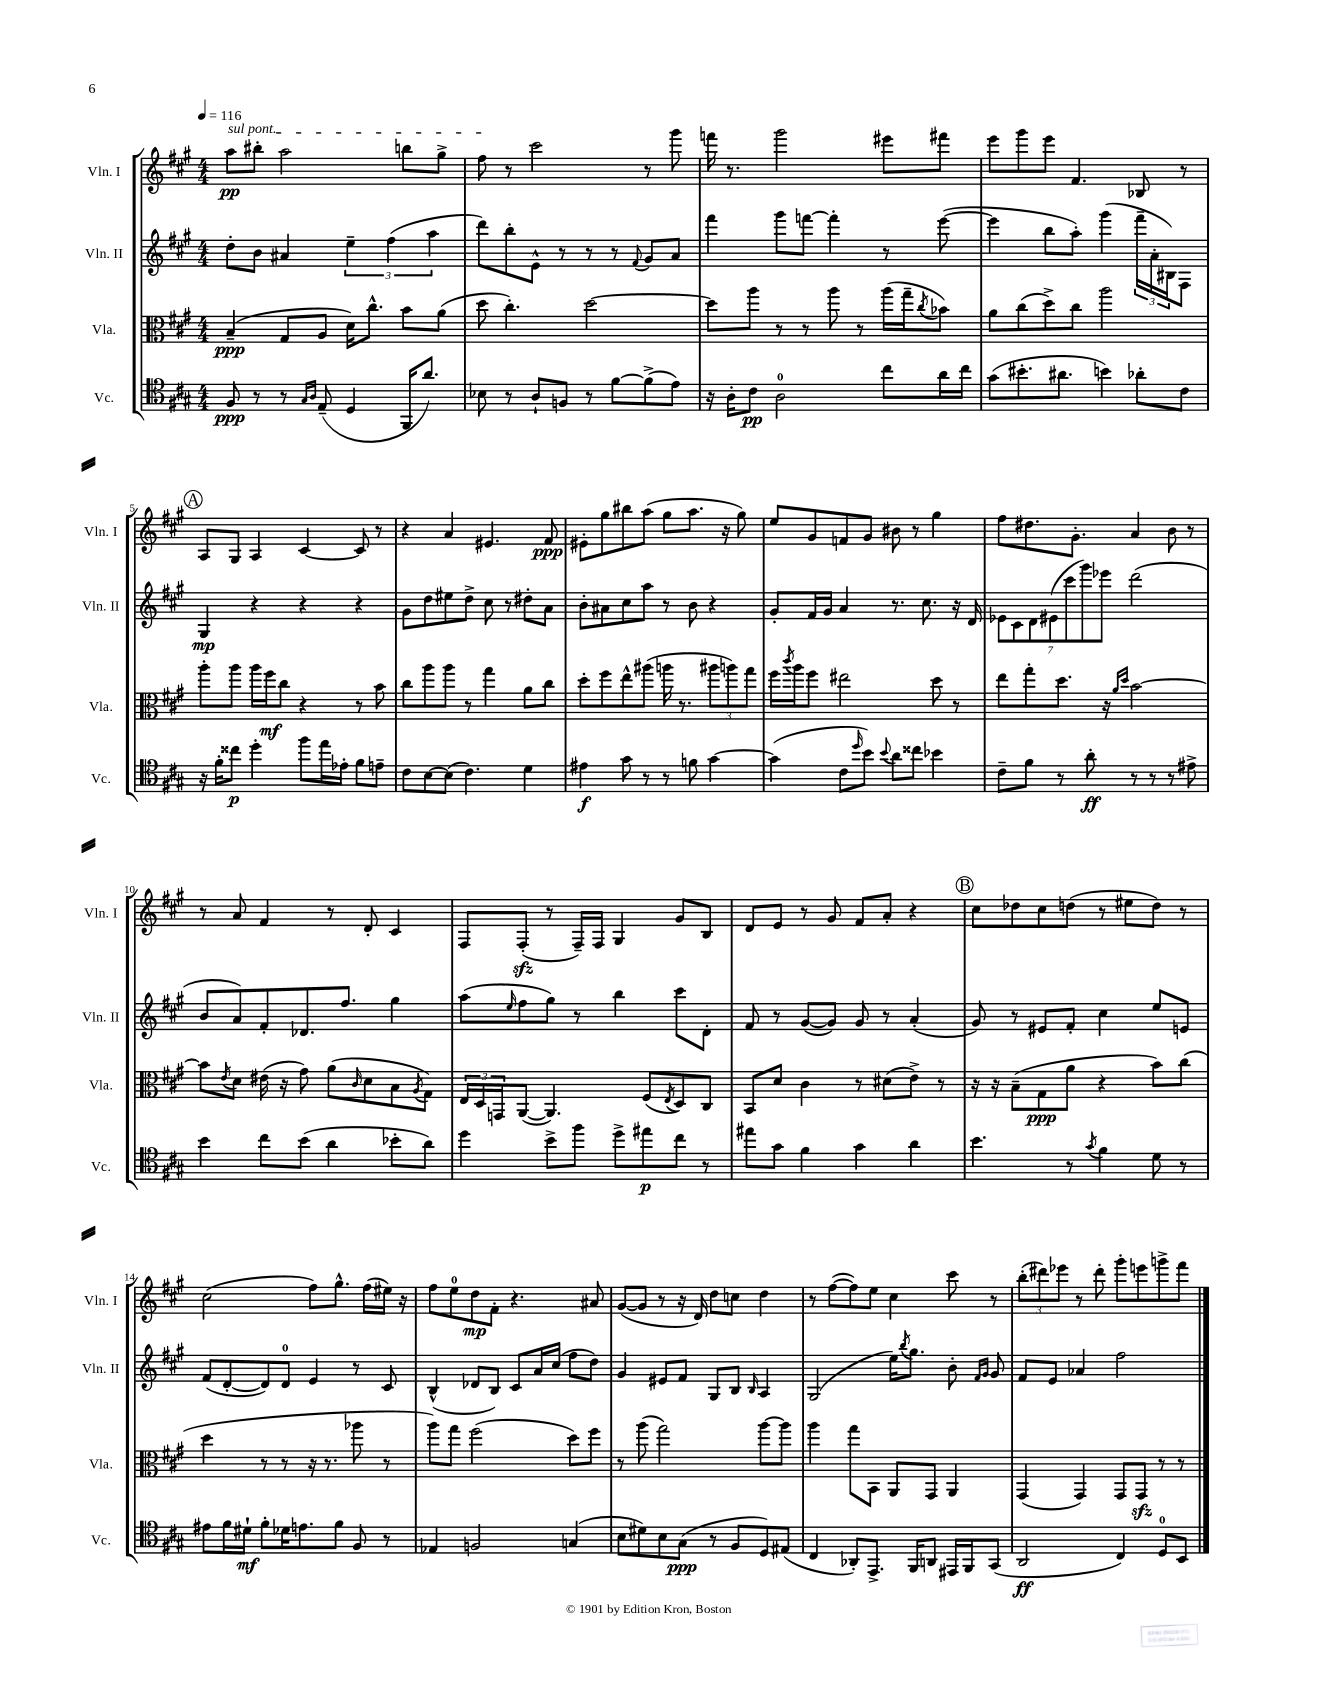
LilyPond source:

<<
\new StaffGroup <<
\new Staff = "s0" \with { instrumentName = "Vln. I" shortInstrumentName = "Vln. I" } {
    \clef treble \key a \major \numericTimeSignature \time 4/4 \tempo 4 = 116
    \once \override TextSpanner.bound-details.left.text = \markup { \italic "sul pont." } a''8\pp\startTextSpan bis''8-. a''2 b''8 gis''8-> |
    fis''8\stopTextSpan r8 cis'''2 r8 gis'''8 |
    f'''16 r8. gis'''2 eis'''8 fis'''8 |
    e'''8 gis'''8 e'''8 fis'4. bes8 r8 |
    \mark \markup { \circle "A" } a8 gis8 a4 cis'4~ cis'8 r8 |
    r4 a'4 eis'4. fis'8\ppp |
    eis'8-. gis''8 bis''8 a''8( gis''8 a''8. r16 gis''8) |
    e''8 gis'8 f'8 gis'8 bis'8 r8 gis''4 |
    fis''8 dis''8. gis'8.-. a'4 b'8 r8 |
    r8 a'8 fis'4 r8 d'8-. cis'4 |
    fis8 fis8-.\sfz( r8 fis16--) fis16 gis4 gis'8 b8 |
    d'8 e'8 r8 gis'8 fis'8 a'8-. r4 |
    \mark \markup { \circle "B" } cis''8 des''8 cis''8 d''8( r8 eis''8 d''8) r8 |
    cis''2( fis''8) gis''8.-^ fis''16( eis''16) r16 |
    fis''8 e''8-0 d''8\mp fis'8-. r4. ais'8 |
    gis'8~( gis'8 r8 r16 d'16) d''8 c''8 d''4 |
    r8 fis''8~( fis''8) e''8 cis''4 cis'''8 r8 |
    \tuplet 3/2 { b''8-.( dis'''8) ees'''8 } r8 dis'''8-. gis'''8-. e'''8 g'''8-> fis'''8 \bar "|." |
}
\new Staff = "s1" \with { instrumentName = "Vln. II" shortInstrumentName = "Vln. II" } {
    \clef treble \key a \major \numericTimeSignature \time 4/4
    d''8-. b'8 ais'4 \tuplet 3/2 { e''4-- fis''4( a''4 } |
    d'''8) b''8-. e'8-^ r8 r8 r8 \appoggiatura { fis'8 } gis'8 a'8 |
    fis'''4 gis'''8 f'''8~ f'''4-. r8 e'''8~( |
    e'''4 b''8 a''8-.) gis'''4( \tuplet 3/2 { fis'''16-- a'16-. bis16) } fis8 |
    \mark \markup { \circle "A" } gis4\mp r4 r4 r4 |
    gis'8 d''8 eis''8 d''8-> cis''8 r8 dis''8-. a'8 |
    b'8-. ais'8 cis''8 a''8 r8 b'8 r4 |
    gis'8-. fis'16 gis'16 a'4 r8. cis''8. r16 d'16 |
    \tuplet 7/4 { ees'8 cis'8 d'8 eis'8( cis'''8 gis'''8) ees'''8 } d'''2( |
    b'8 a'8) fis'8-. des'8. fis''8. gis''4 |
    a''8( \grace { e''16 } fis''8 gis''8) r8 b''4 cis'''8 d'8-. |
    fis'8 r8 gis'8~( gis'8) gis'8 r8 a'4-.( |
    \mark \markup { \circle "B" } gis'8) r8 eis'8 fis'8-. cis''4 e''8 e'8 |
    fis'8( d'8~-. d'8) d'8-0 e'4 r8 cis'8 |
    b4-^( des'8 b8) cis'8 a'16 cis''16( fis''8 d''8) |
    gis'4 eis'8 fis'8 gis8 b8 \grace { b16 } a4 |
    gis2( e''16) \acciaccatura { b''8 } gis''8. b'8-. \grace { fis'16 gis'16 } gis'8 |
    fis'8 e'8 aes'4 fis''2 \bar "|." |
}
\new Staff = "s2" \with { instrumentName = "Vla." shortInstrumentName = "Vla." } {
    \clef alto \key a \major \numericTimeSignature \time 4/4
    b4--\ppp( gis8 a8 d'16) cis''8.-^ b'8 a'8( |
    d''8 cis''4.-.) d''2~ |
    d''8 a''8 r8 r8 a''8 r8 a''16( gis''16-- \acciaccatura { cis''8 } bes'8) |
    a'8 cis''8( d''8->) cis''8 a''2 |
    \mark \markup { \circle "A" } a''8-. a''8 a''16 fis''16\mf cis''8 r4 r8 b'8 |
    cis''8 a''8 a''8 r8 gis''4 a'8 cis''8 |
    d''8-. fis''8 e''8-^ ais''8( a''16 r8. \tuplet 3/2 { ais''8 a''8) gis''8 } |
    fis''16 \acciaccatura { cis'''8 } a''16 fis''8 eis''2 d''8 r8 |
    e''8 gis''8-. d''8. r16 \grace { a'16 d''16 } b'2~ |
    b'8 \acciaccatura { e'8 } d'8 eis'16( r16 gis'8) a'8( \grace { cis'16 } d'8 b8 \acciaccatura { a8 } gis8) |
    \tuplet 3/2 { e16 d16 g,16 } a,8~( a,4.) fis8( \acciaccatura { e8 } d8) cis8 |
    b,8 d'8 cis'4 r8 dis'8( e'8->) r8 |
    \mark \markup { \circle "B" } r16 r16 b8--( gis8\ppp a'8 r4 b'8) cis''8( |
    d''4 r8 r8 r16 r8. aes''8 r8 |
    a''8) gis''8 fis''2( d''8) fis''8 |
    r8 a''8( gis''2) a''8~ a''8 |
    a''4 gis''8 b,8 a,8 gis,8 a,4 |
    gis,4( gis,4) gis,8 gis,8\sfz r8 r8 \bar "|." |
}
\new Staff = "s3" \with { instrumentName = "Vc." shortInstrumentName = "Vc." } {
    \clef tenor \key a \major \numericTimeSignature \time 4/4
    fis8\ppp r8 r8 \grace { gis16 a16 } e8--( d4 fis,16 a'8.) |
    bes8 r8 a8-! f8 r8 fis'8~ fis'8->( e'8) |
    r16 a16-. cis'8\pp a2-0 cis''8 a'16 cis''16 |
    gis'8( bis'8.-. ais'8. b'4) aes'8-. cis'8 |
    \mark \markup { \circle "A" } r16 fis'16-. cisis''8\p d''4-. fis''8 e''16 ees'16-. fis'8 e'8-- |
    cis'8 b8~ b8( cis'4.) d'4 |
    eis'4\f gis'8 r8 r8 f'8 gis'4~ |
    gis'4( cis'8 \grace { d''16 } b'8) \appoggiatura { b'8 } a'8 cisis''8 bes'4 |
    cis'8-- fis'8 r8 a'8-.\ff r8 r8 r8 eis'8-> |
    b'4 cis''8 b'8( a'4 bes'8-. a'8) |
    d''4 b'8-> fis''8 d''8-> eis''8\p cis''8 r8 |
    eis''8 gis'8 fis'4 gis'4 a'4 |
    \mark \markup { \circle "B" } b'4. r8 \acciaccatura { gis'8 } fis'4 d'8 r8 |
    eis'8 fis'16 dis'16-!\mf fis'8-. des'16 e'8. fis'8 fis8 r8 |
    ees4 f2 g4( |
    b8 dis'8) b8 gis8\ppp( r8 fis8 d8) eis8( |
    cis4 aes,8-.) e,8.-> fis,16 a,8 eis,16 fis,16 gis,8( |
    a,2\ff cis4) d8-0 b,8 \bar "|." |
}
>>
>>
